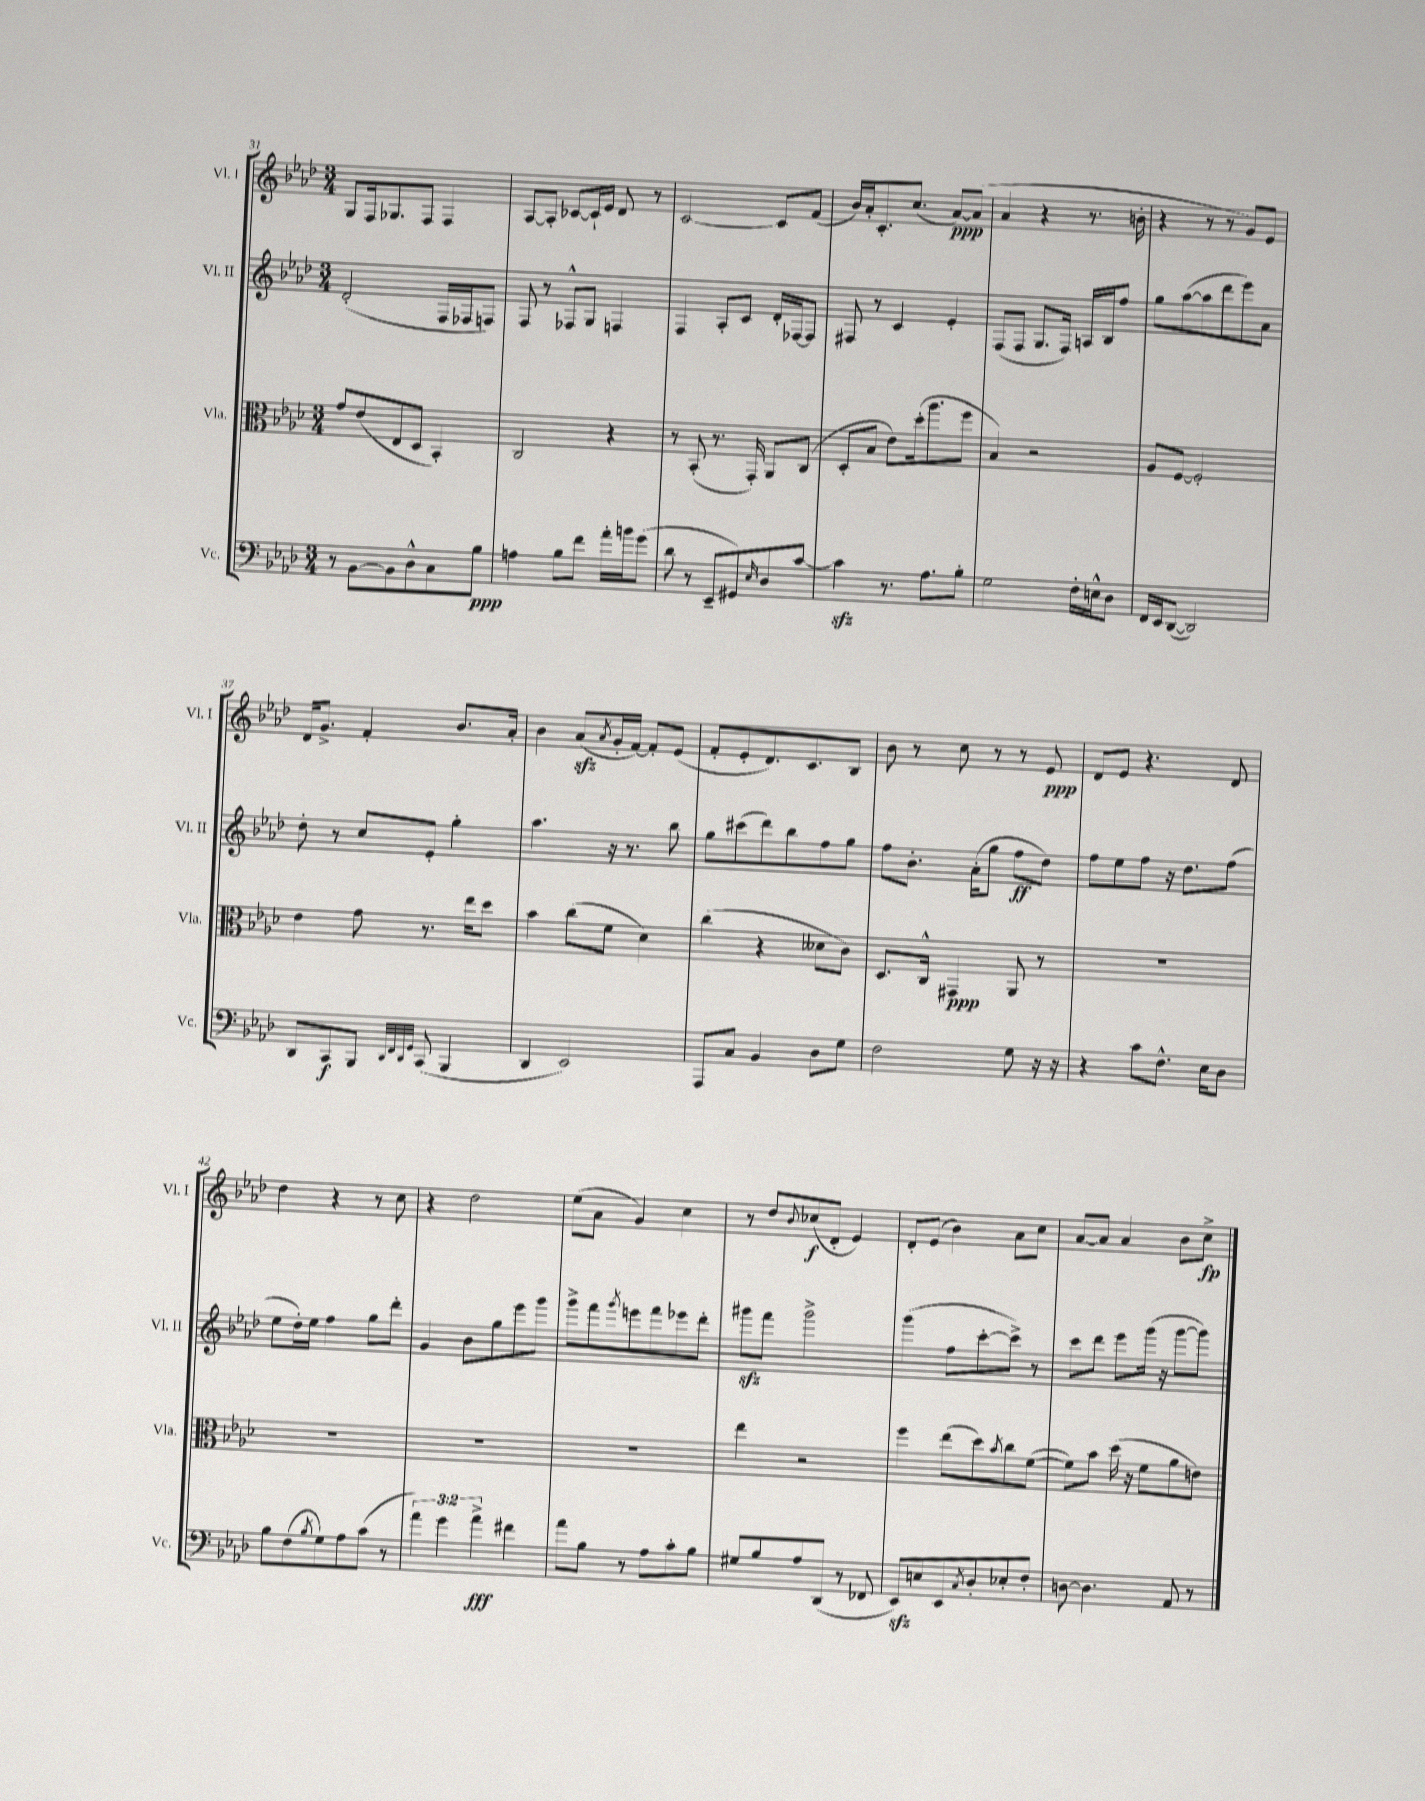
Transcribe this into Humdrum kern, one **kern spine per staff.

**kern	**dynam	**kern	**dynam	**kern	**dynam	**kern	**dynam
*part4	*part4	*part3	*part3	*part2	*part2	*part1	*part1
*staff4	*staff4	*staff3	*staff3	*staff2	*staff2	*staff1	*staff1
*I"Vc.	*	*I"Vla.	*	*I"Vl. II	*	*I"Vl. I	*
*I'Vc.	*	*I'Vla.	*	*I'Vl. II	*	*I'Vl. I	*
*clefF4	*	*clefC3	*	*clefG2	*	*clefG2	*
*k[b-e-a-d-]	*	*k[b-e-a-d-]	*	*k[b-e-a-d-]	*	*k[b-e-a-d-]	*
*M3/4	*	*M3/4	*	*M3/4	*	*M3/4	*
=31	=31	=31	=31	=31	=31	=31	=31
8r	.	8g/L	.	(2d-'/	.	8G/L	.
[8BB-\L	.	(8e-/	.	.	.	16F/k	.
.	.	.	.	.	.	8.G-X/	.
8BB-\]	.	8E-/	.	.	.	.	.
8D-^^\	.	8D-/J	.	.	.	8F/J	.
8C\	.	4BB-'/)	.	16F/LL	.	4F/	.
.	.	.	.	16F-X/J	.	.	.
8B-\J	ppp	.	.	8Fn/J)	.	.	.
=32	=32	=32	=32	=32	=32	=32	=32
4An\	.	2C/	.	8F/	.	[8A-/L	.
.	.	.	.	8r	.	8A-'/J]	.
8B-\L	.	.	.	8F-X^^/L	.	[8c-X/L	.
8f\J	.	.	.	8G/J	.	16c-`/L]	.
.	.	.	.	.	.	16e-/JJ	.
16a-'\LL	.	4r	.	4Fn/	.	8d-/	.
16bn\J	.	.	.	.	.	.	.
(8g\J	.	.	.	.	.	8r	.
=33	=33	=33	=33	=33	=33	=33	=33
8d-\	.	8r	.	4F/	.	[2c/	.
8r	.	(8BB-'/	.	.	.	.	.
8EE-~/L	.	8.r	.	8A-'/L	.	.	.
8GG#X/)	.	.	.	8c/J	.	.	.
.	.	16GG'/)	.	.	.	.	.
16qqE-/	.	.	.	.	.	.	.
8D-/	.	8AA-/L	.	16d-'/LL	.	8c/L]	.
.	.	.	.	[16F-X/J	.	.	.
[8c/J	.	(8C/J	.	8F-/J]	.	(8f/J	.
=34	=34	=34	=34	=34	=34	=34	=34
4czz\]	.	8D-'/L	.	8F#X/	.	16b-/LL)	.
.	.	.	.	.	.	16a-'/J	.
.	.	8B-/J	.	8r	.	8.c'/	.
8.r	.	8e-\L)	.	4c/	.	.	.
.	.	.	.	.	.	(8.cc/J	.
.	.	(16dd-'\k	.	.	.	.	.
8.A-\L	.	8.aa-\	.	.	.	.	.
.	.	.	.	4e-'/	.	[8a-/L)	ppp
8B-'\J	.	8ff\J	.	.	.	(8a-/J]	.
=35	=35	=35	=35	=35	=35	=35	=35
2G\	.	4B-/)	.	(8F/L	.	4a-/	.
.	.	.	.	8F/J	.	.	.
.	.	2r	.	8.G/L	.	4r	.
.	.	.	.	16F/Jk)	.	.	.
16F'\LL	.	.	.	16An/LL	.	8.r	.
16En^^\J	.	.	.	16B-/J	.	.	.
8D-\J	.	.	.	8ff/J	.	.	.
.	.	.	.	.	.	16bn'\	.
=36	=36	=36	=36	=36	=36	=36	=36
16FF/LL	.	8A-/L	.	8gg\L	.	4r	.
16EE-/J	.	.	.	.	.	.	.
([8DD-/J	.	[8F/J	.	([8aa-\	.	.	.
2DD-/])	.	2F'/]	.	8aa-\]	.	8r	.
.	.	.	.	8ddd-\	.	8r	.
.	.	.	.	8eee-\)	.	8g/L)	.
.	.	.	.	8a-\J	.	8e-/J	.
!!LO:LB:g=z
=37	=37	=37	=37	=37	=37	=37	=37
8DD-/L	.	4e-\	.	8dd-'\	.	16d-/KL	.
.	.	.	.	.	.	8.g^/J	.
8CC/	f	.	.	8r	.	.	.
8BBB-/J	.	8g\	.	8cc/L	.	4f'/	.
32qqDD-/LLL	.	.	.	.	.	.	.
32qqFF/	.	.	.	.	.	.	.
32qqDD-/	.	.	.	.	.	.	.
32qqGG/JJJ	.	.	.	.	.	.	.
(8CC/	.	8.r	.	8e-'/J	.	.	.
4BBB-/	.	.	.	4gg'\	.	8.b-/L	.
.	.	16ee-\KL	.	.	.	.	.
.	.	8dd-\J	.	.	.	.	.
.	.	.	.	.	.	16a-'/Jk	.
=38	=38	=38	=38	=38	=38	=38	=38
4DD-/	.	4b-\	.	4.aa-\	.	4b-\	.
2EE-/)	.	(8cc\L	.	.	.	(8a-zz/L	.
.	.	.	.	.	.	8qa-/	.
.	.	8f\J	.	16r	.	16g'/L	.
.	.	.	.	8.r	.	[16f/JJ)	.
.	.	4d-\)	.	.	.	8f'/L]	.
.	.	.	.	8bb-\	.	(8e-/J	.
=39	=39	=39	=39	=39	=39	=39	=39
8AAA-/L	.	(4cc\	.	8gg\L	.	8f'/L	.
8C/J	.	.	.	(8ccc#X\	.	8e-'/	.
4BB-/	.	4r	.	8ddd-\)	.	8.d-/)	.
.	.	.	.	8bb-\	.	.	.
.	.	.	.	.	.	8.c/	.
8D-\L	.	8d--X\L	.	8ff\	.	.	.
8G\J	.	8c\J)	.	8gg\J	.	8B-/J	.
=40	=40	=40	=40	=40	=40	=40	=40
2F\	.	8.D-/L	.	8ff\L	.	8b-\	.
.	.	.	.	8.b-'\J	.	8r	.
.	.	16C^^/Jk	.	.	.	.	.
.	.	4GG#X/	ppp	.	.	8cc\	.
.	.	.	.	(16a-'\KL	.	.	.
.	.	.	.	8gg\J	.	8r	.
8G\	.	8AA-/	.	8ff\L	ff	8r	.
16r	.	8r	.	8dd-\J)	.	8e-/	ppp
16r	.	.	.	.	.	.	.
=41	=41	=41	=41	=41	=41	=41	=41
4r	.	2.r	.	8ff\L	.	8d-/L	.
.	.	.	.	8ee-\	.	8e-/J	.
8c\L	.	.	.	8ff\J	.	4.r	.
8.F^^\J	.	.	.	16r	.	.	.
.	.	.	.	8.dd-\L	.	.	.
16E-\KL	.	.	.	.	.	.	.
8D-\J	.	.	.	(8ff\J	.	8d-/	.
!!LO:LB:g=z
=42	=42	=42	=42	=42	=42	=42	=42
8B-\L	.	2.r	.	8ee-\L	.	4dd-\	.
(8F\	.	.	.	16dd-'\L)	.	.	.
.	.	.	.	16ee-\JJ	.	.	.
8qB-/	.	.	.	.	.	.	.
8G\)	.	.	.	4ff\	.	4r	.
8A-\	.	.	.	.	.	.	.
(8c\J	.	.	.	8gg\L	.	8r	.
8r	.	.	.	8ddd-'\J	.	8cc\	.
=43	=43	=43	=43	=43	=43	=43	=43
6a-\)	.	2.r	.	4g/	.	4r	.
6g\	.	.	.	.	.	.	.
.	.	.	.	8b-\L	.	2dd-\	.
6a-^\	fff	.	.	.	.	.	.
.	.	.	.	8gg\	.	.	.
4f#X\	.	.	.	8eee-\	.	.	.
.	.	.	.	8ggg\J	.	.	.
=44	=44	=44	=44	=44	=44	=44	=44
8a-\L	.	2.r	.	8ggg^\L	.	(8ee-\L	.
8B-\J	.	.	.	8fff\	.	8a-\J	.
.	.	.	.	8qggg/	.	.	.
8r	.	.	.	8eeen\	.	4g/)	.
8A-\L	.	.	.	8fff\	.	.	.
8c'\	.	.	.	8eee-X\	.	4cc\	.
8B-\J	.	.	.	8ddd-'\J	.	.	.
=45	=45	=45	=45	=45	=45	=45	=45
8G#X/L	.	4ee-\	.	8ggg#Xzz\L	.	8r	.
8B-/	.	.	.	8fff\J	.	8dd-/L	.
.	.	.	.	.	.	8qqb-/	.
8A-/	.	2r	.	2ggg#^\	.	(8cc-X/	f
(8DD-/J	.	.	.	.	.	8d-'/J	.
8r	.	.	.	.	.	4e-/)	.
8FF-X/	.	.	.	.	.	.	.
=46	=46	=46	=46	=46	=46	=46	=46
8EE-zz/L)	.	4ff\	.	(4ggg\	.	8d-'/L	.
8En/	.	.	.	.	.	(8e-/J	.
8EE-/	.	(8ee-\L	.	8ff\L	.	4b-\)	.
8qC/	.	.	.	.	.	.	.
8D-'/	.	8dd-\)	.	[8ccc'\	.	.	.
.	.	8qb-/	.	.	.	.	.
8E-X'/	.	8cc\	.	8ccc^\J])	.	8a-\L	.
8F'/J	.	([8f\J	.	8r	.	8cc\J	.
=47	=47	=47	=47	=47	=47	=47	=47
[8Dn\	.	8f\L])	.	8ccc\L	.	[8a-/L	.
4.D\]	.	8b-\J	.	8ddd-\J	.	8a-/J]	.
.	.	(16dd-\	.	8eee-\L	.	4a-/	.
.	.	16r	.	.	.	.	.
.	.	8f\L	.	(16ggg\Jk	.	.	.
.	.	.	.	16r	.	.	.
8AA-/	.	8a-\	.	[8ggg\L	.	8b-\L	.
8r	.	8en\J)	.	8ggg\J])	.	8cc^\J	fp
==	==	==	==	==	==	==	==
*-	*-	*-	*-	*-	*-	*-	*-
